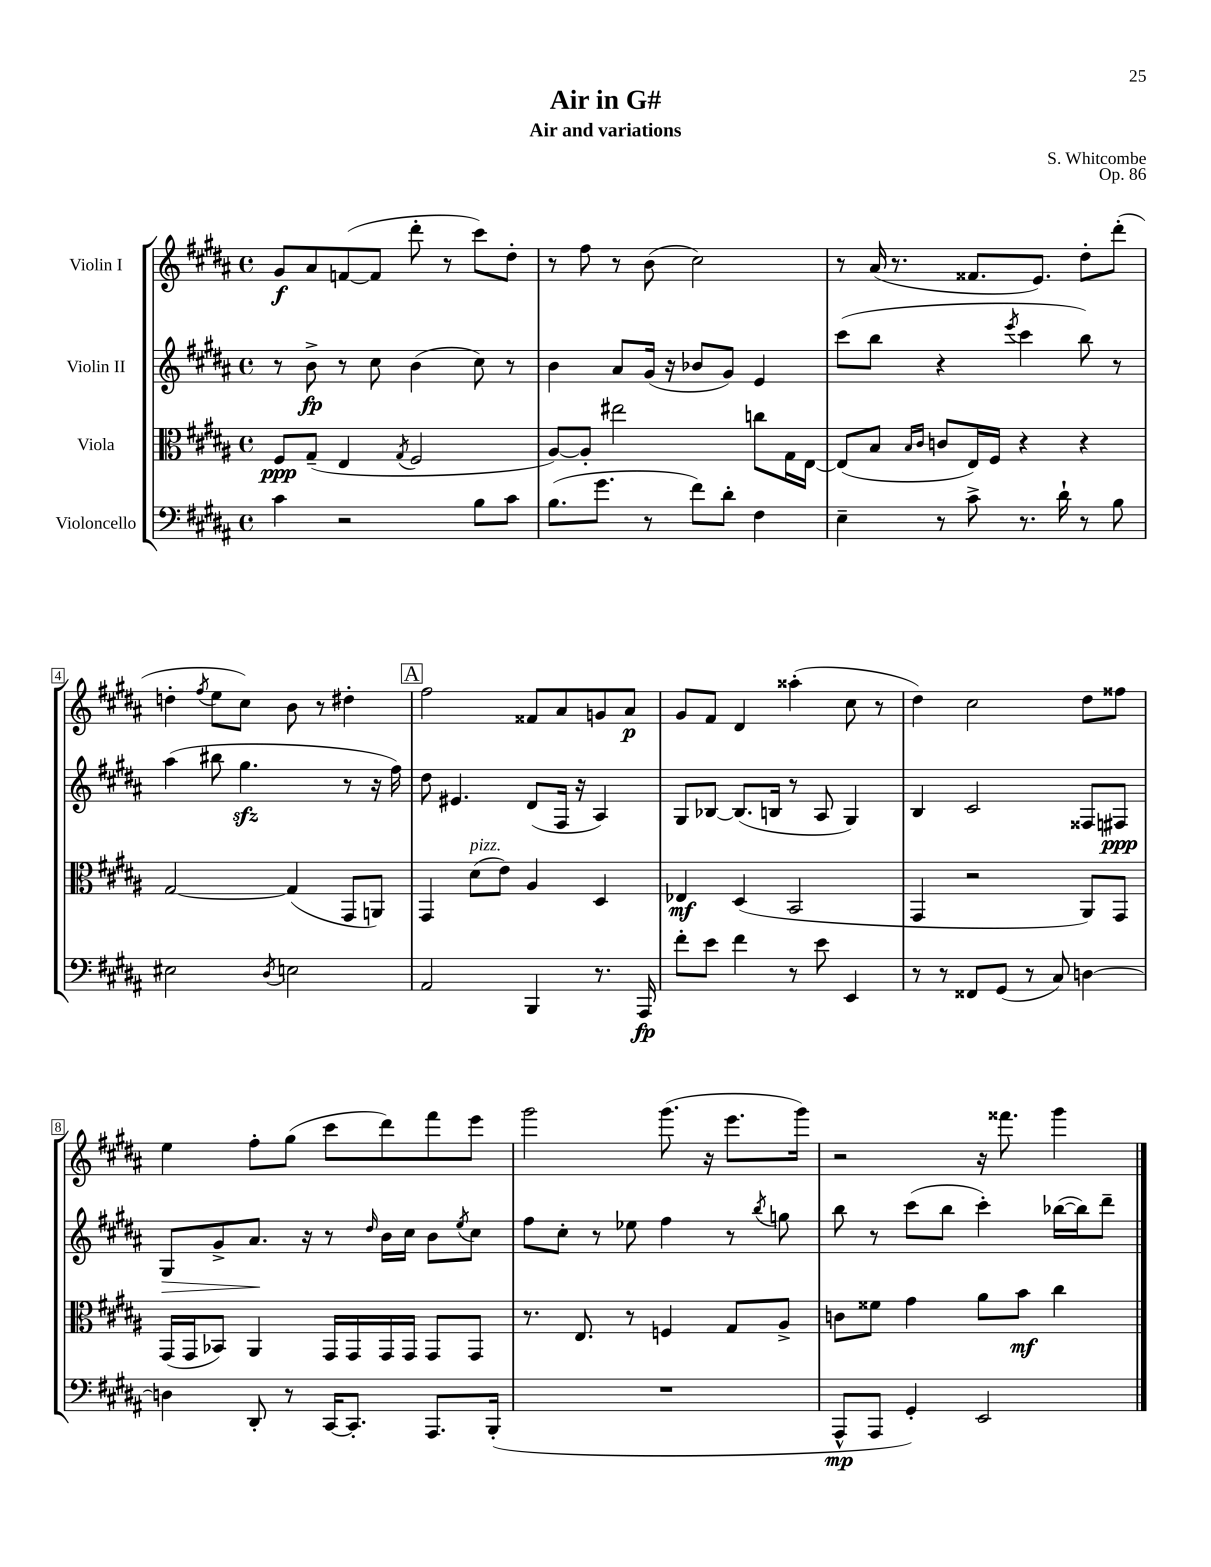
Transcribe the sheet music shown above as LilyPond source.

\header { title = "Air in G#" composer = "S. Whitcombe" subtitle = "Air and variations" opus = "Op. 86" }
<<
\new StaffGroup <<
\new Staff = "s0" \with { instrumentName = "Violin I" } {
    \clef treble \key b \major \defaultTimeSignature \time 4/4
    gis'8\f ais'8 f'8~( f'8 dis'''8-. r8 cis'''8) dis''8-. |
    r8 fis''8 r8 b'8( cis''2) |
    r8 ais'16( r8. fisis'8. e'8.) dis''8-. dis'''8-.( |
    d''4-. \acciaccatura { fis''8 } e''8 cis''8) b'8 r8 dis''4-. |
    \mark \markup { \box "A" } fis''2 fisis'8 ais'8 g'8 ais'8\p |
    gis'8 fis'8 dis'4 aisis''4-.( cis''8 r8 |
    dis''4) cis''2 dis''8 fisis''8 |
    e''4 fis''8-. gis''8( cis'''8 dis'''8) fis'''8 e'''8 |
    gis'''2 gis'''8.( r16 e'''8. gis'''16) |
    r2 r16 fisis'''8. gis'''4 \bar "|." |
}
\new Staff = "s1" \with { instrumentName = "Violin II" } {
    \clef treble \key b \major \defaultTimeSignature \time 4/4
    r8 b'8->\fp r8 cis''8 b'4( cis''8) r8 |
    b'4 ais'8 gis'16( r16 bes'8 gis'8) e'4 |
    cis'''8( b''8 r4 \acciaccatura { e'''8 } cis'''4 b''8) r8 |
    ais''4( bis''8 gis''4.\sfz r8 r16 fis''16) |
    \mark \markup { \box "A" } dis''8 eis'4. dis'8( fis16 r16 ais4) |
    gis8 bes8~ bes8.( b16 r8 ais8 gis4) |
    b4 cis'2 fisis8 fis8\ppp |
    gis8\> gis'8-> ais'8.\! r16 r8 \grace { dis''16 } b'16 cis''16 b'8 \acciaccatura { e''8 } cis''8 |
    fis''8 cis''8-. r8 ees''8 fis''4 r8 \acciaccatura { b''8 } g''8 |
    b''8 r8 cis'''8( b''8 cis'''4-.) bes''16~( bes''16) dis'''8-- \bar "|." |
}
\new Staff = "s2" \with { instrumentName = "Viola" } {
    \clef alto \key b \major \defaultTimeSignature \time 4/4
    fis8\ppp gis8--( e4 \acciaccatura { gis8 } fis2 |
    ais8~) ais8-. eis''2 c''8 gis16 e16~ |
    e8( b8 \grace { b16 cis'16 } c'8 e16) fis16 r4 r4 |
    gis2~ gis4( gis,8 a,8) |
    \mark \markup { \box "A" } gis,4 dis'8^\markup { \italic "pizz." }( e'8) ais4 dis4 |
    ees4\mf dis4( b,2 |
    gis,4 r2 ais,8) gis,8 |
    gis,16( gis,16 bes,8) ais,4 gis,16 gis,16 gis,16 gis,16 gis,8 gis,8 |
    r8. e8. r8 f4 gis8 ais8-> |
    c'8 fisis'8 gis'4 ais'8 b'8\mf cis''4 \bar "|." |
}
\new Staff = "s3" \with { instrumentName = "Violoncello" } {
    \clef bass \key b \major \defaultTimeSignature \time 4/4
    cis'4 r2 b8 cis'8 |
    b8.( gis'8. r8 fis'8) dis'8-. fis4 |
    e4-- r8 cis'8-> r8. dis'16-! r8 b8 |
    eis2 \acciaccatura { dis8 } e2 |
    \mark \markup { \box "A" } ais,2 b,,4 r8. ais,,16\fp |
    fis'8-. e'8 fis'4 r8 e'8 e,4 |
    r8 r8 fisis,8 gis,8( r8 cis8) d4~ |
    d4 dis,8-. r8 cis,16~ cis,8.-. ais,,8. b,,16-.( |
    R1 |
    ais,,8-^\mp ais,,8 gis,4-.) e,2 \bar "|." |
}
>>
>>
\layout { \context { \Score \override BarNumber.stencil = #(make-stencil-boxer 0.1 0.3 ly:text-interface::print) } }
